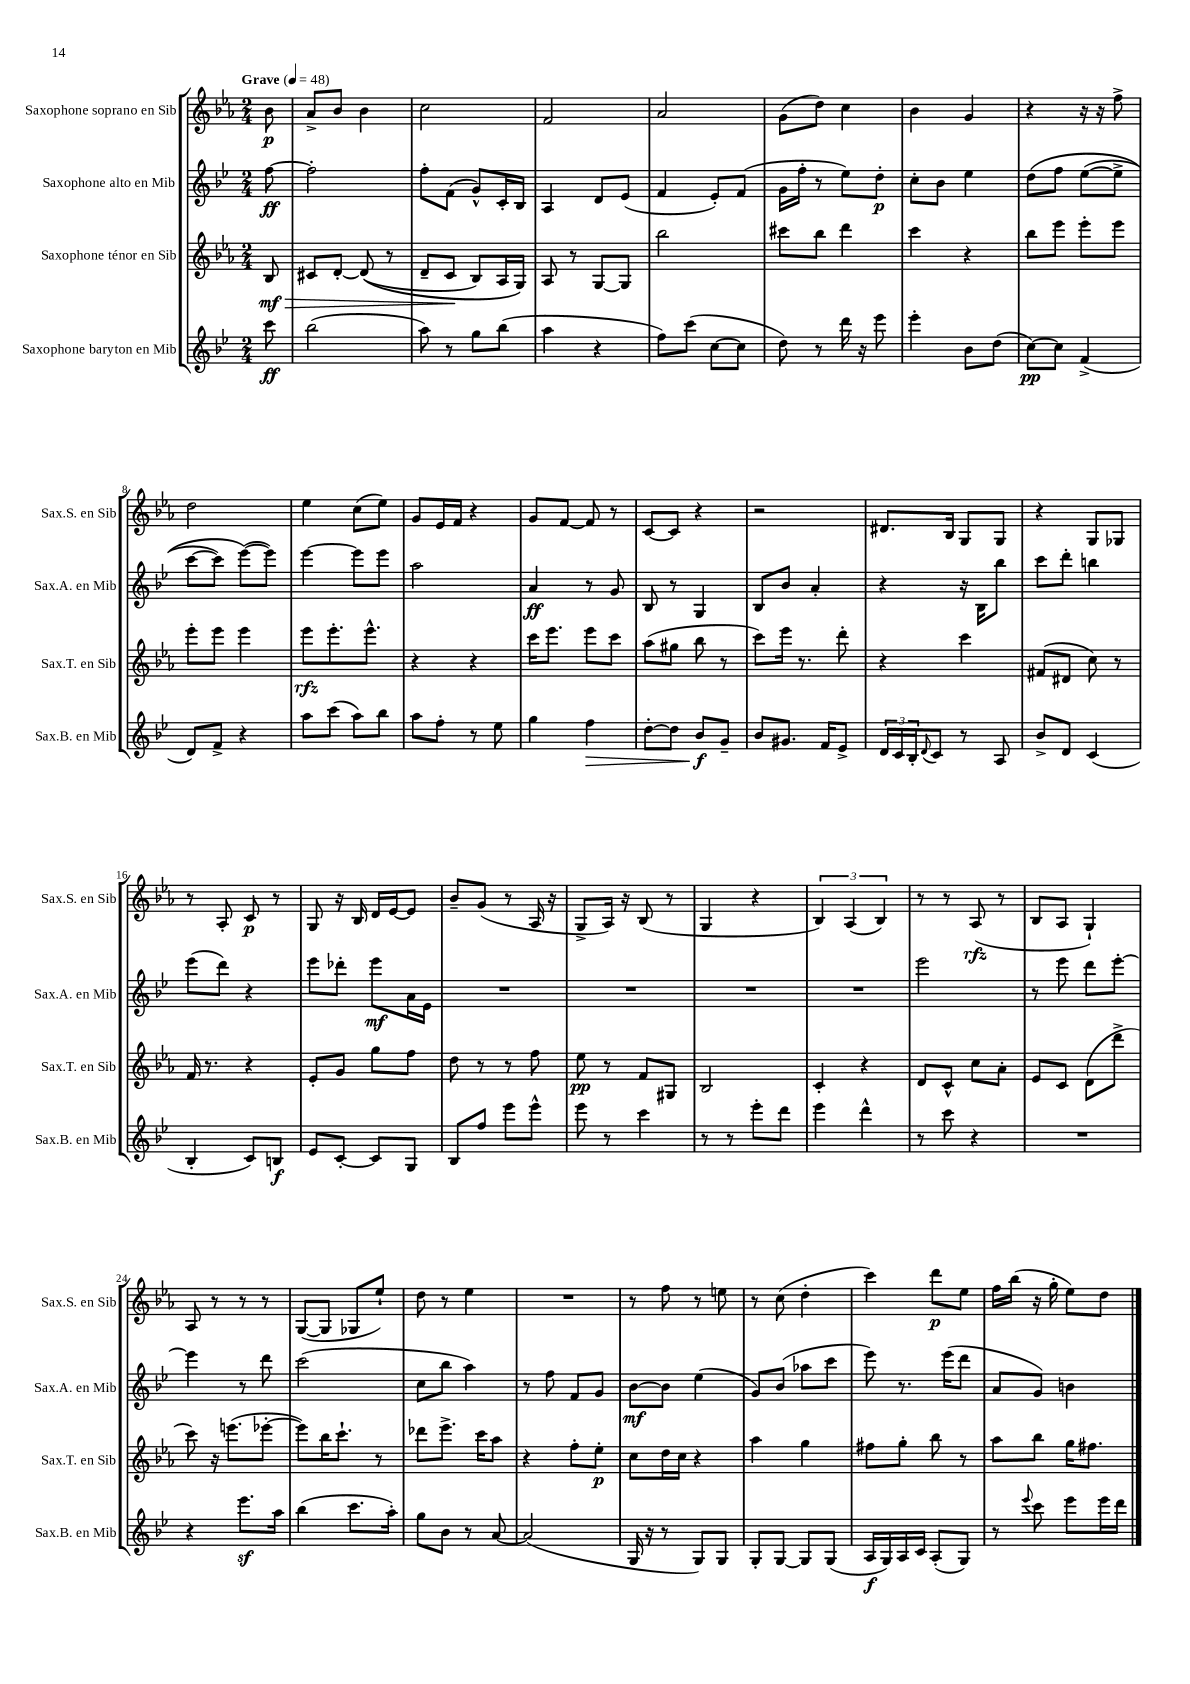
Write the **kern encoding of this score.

**kern	**dynam	**kern	**dynam	**kern	**dynam	**kern	**dynam
*part4	*part4	*part3	*part3	*part2	*part2	*part1	*part1
*staff4	*staff4	*staff3	*staff3	*staff2	*staff2	*staff1	*staff1
*I"Saxophone baryton en Mib	*	*I"Saxophone ténor en Sib	*	*I"Saxophone alto en Mib	*	*I"Saxophone soprano en Sib	*
*I'Sax.B. en Mib	*	*I'Sax.T. en Sib	*	*I'Sax.A. en Mib	*	*I'Sax.S. en Sib	*
*clefG2	*	*clefG2	*	*clefG2	*	*clefG2	*
*k[b-e-]	*	*k[b-e-a-]	*	*k[b-e-]	*	*k[b-e-a-]	*
*M2/4	*	*M2/4	*	*M2/4	*	*M2/4	*
*MM48	*	*MM48	*	*MM48	*	*MM48	*
=	=	=	=	=	=	=	=
!	!	!	!	!	!	!LO:TX:a:B:t=Grave	!
!	!	!	!LO:HP:b	!	!	!	!
8ccc\	ff	8B-/	> mf	[8ff\	ff	8b-\	p
=1	=1	=1	=1	=1	=1	=1	=1
(2bb-\	.	8c#X/L	.	2ff'\]	.	8a-^/L	.
.	.	[8d'/J	.	.	.	8b-/J	.
.	.	((8d/]	.	.	.	4b-\	.
.	.	8r	.	.	.	.	.
=2	=2	=2	=2	=2	=2	=2	=2
8aa\)	.	8d~/L	.	8ff'\L	.	2cc\	.
8r	.	8c/J	.	(8f\J	.	.	.
8gg\L	.	8B-/L)	]	8g^^/L)	.	.	.
(8bb-\J	.	16A-/L	.	16c'/L	.	.	.
.	.	16G/JJ)	.	16B-/JJ	.	.	.
=3	=3	=3	=3	=3	=3	=3	=3
4aa\	.	8A-/	.	4A/	.	2f/	.
.	.	8r	.	.	.	.	.
4r	.	[8G/L	.	8d/L	.	.	.
.	.	8G/J]	.	(8e-/J	.	.	.
=4	=4	=4	=4	=4	=4	=4	=4
8ff\L)	.	2bb-\	.	4f/	.	2a-/	.
(8ccc\J	.	.	.	.	.	.	.
[8cc\L	.	.	.	8e-'/L)	.	.	.
8cc\J]	.	.	.	(8f/J	.	.	.
=5	=5	=5	=5	=5	=5	=5	=5
8dd\)	.	8ccc#X\L	.	16g\LL	.	(8g\L	.
.	.	.	.	16ff'\JJ	.	.	.
8r	.	8bb-\J	.	8r	.	8dd\J)	.
16ddd\	.	4ddd\	.	8ee-\L)	.	4cc\	.
16r	.	.	.	.	.	.	.
8eee-\	.	.	.	8dd'\J	p	.	.
=6	=6	=6	=6	=6	=6	=6	=6
4eee-'\	.	4ccc\	.	8cc'\L	.	4b-\	.
.	.	.	.	8b-\J	.	.	.
8b-\L	.	4r	.	4ee-\	.	4g/	.
(8dd\J	.	.	.	.	.	.	.
=7	=7	=7	=7	=7	=7	=7	=7
[8cc\L)	pp	8bb-\L	.	(8dd\L	.	4r	.
8cc\J]	.	8eee-\J	.	8ff\J	.	.	.
(4f^/	.	8eee-'\L	.	([8ee-\L	.	16r	.
.	.	.	.	.	.	16r	.
.	.	8eee-\J	.	8ee-^\J]	.	8ff^\	.
!!LO:LB:g=z
=8	=8	=8	=8	=8	=8	=8	=8
8d/L)	.	8eee-'\L	.	[8ccc\L	.	2dd\	.
8f^/J	.	8eee-\J	.	8ccc\J])	.	.	.
4r	.	4eee-\	.	([8eee-\L)	.	.	.
.	.	.	.	8eee-\J])	.	.	.
=9	=9	=9	=9	=9	=9	=9	=9
8aa\L	.	8eee-\L	rfz	[4eee-\	.	4ee-\	.
(8ccc\J	.	8.eee-'\	.	.	.	.	.
8aa\L)	.	.	.	8eee-\L]	.	(8cc\L	.
.	.	8.eee-^^\J	.	.	.	.	.
8bb-\J	.	.	.	8eee-\J	.	8ee-\J)	.
=10	=10	=10	=10	=10	=10	=10	=10
8aa\L	.	4r	.	2aa\	.	8g/L	.
8ff'\J	.	.	.	.	.	16e-/L	.
.	.	.	.	.	.	16f/JJ	.
8r	.	4r	.	.	.	4r	.
8ee-\	.	.	.	.	.	.	.
=11	=11	=11	=11	=11	=11	=11	=11
4gg\	.	16ccc\KL	.	4a/	ff	8g/L	.
.	.	8.eee-\J	.	.	.	.	.
.	.	.	.	.	.	[8f/J	.
!	!LO:HP:b	!	!	!	!	!	!
4ff\	>	8eee-\L	.	8r	.	8f/]	.
.	.	8ccc\J	.	8g/	.	8r	.
=12	=12	=12	=12	=12	=12	=12	=12
[8dd'\L	.	(8aa-\L	.	8B-/	.	[8c/L	.
8dd\J]	.	8gg#X\J	.	8r	.	8c/J]	.
8b-/L	f	8bb-\	.	4G/	.	4r	.
8g~/J	]	8r	.	.	.	.	.
=13	=13	=13	=13	=13	=13	=13	=13
8b-/L	.	8ccc\L)	.	8B-/L	.	2r	.
8.g#X/J	.	16eee-\Jk	.	8b-/J	.	.	.
.	.	8.r	.	.	.	.	.
.	.	.	.	4a'/	.	.	.
16f/KL	.	.	.	.	.	.	.
8e-^/J	.	8ddd'\	.	.	.	.	.
=14	=14	=14	=14	=14	=14	=14	=14
24d/LL	.	4r	.	4r	.	8.d#X/L	.
24c/	.	.	.	.	.	.	.
24B-'/J	.	.	.	.	.	.	.
8qqd/	.	.	.	.	.	.	.
8c/J	.	.	.	.	.	.	.
.	.	.	.	.	.	16B-/Jk	.
8r	.	4ccc\	.	16r	.	8G/L	.
.	.	.	.	16B-\KL	.	.	.
8A/	.	.	.	8bb-\J	.	8G/J	.
=15	=15	=15	=15	=15	=15	=15	=15
8b-^/L	.	(8f#X/L	.	8ccc\L	.	4r	.
8d/J	.	8d#X/J	.	8ddd'\J	.	.	.
(4c/	.	8cc\)	.	4bbn\	.	8G/L	.
.	.	8r	.	.	.	8G-X/J	.
!!LO:LB:g=z
=16	=16	=16	=16	=16	=16	=16	=16
4B-'/	.	16f/	.	(8eee-\L	.	8r	.
.	.	8.r	.	.	.	.	.
.	.	.	.	8ddd\J)	.	8A-'/	.
8c/L)	.	4r	.	4r	.	8c/	p
8Bn/J	f	.	.	.	.	8r	.
=17	=17	=17	=17	=17	=17	=17	=17
8e-/L	.	8e-'/L	.	8eee-\L	.	8G/	.
[8c'/J	.	8g/J	.	8ddd-X'\J	.	16r	.
.	.	.	.	.	.	16B-/	.
8c/L]	.	8gg\L	.	8eee-\L	mf	16d/LL	.
.	.	.	.	.	.	[16e-/J	.
8G/J	.	8ff\J	.	16a\L	.	8e-/J]	.
.	.	.	.	16e-\JJ	.	.	.
=18	=18	=18	=18	=18	=18	=18	=18
8B-/L	.	8dd\	.	2r	.	8b-~/L	.
8ff/J	.	8r	.	.	.	(8g/J	.
8eee-\L	.	8r	.	.	.	8r	.
8eee-^^\J	.	8ff\	.	.	.	16A-/	.
.	.	.	.	.	.	16r	.
=19	=19	=19	=19	=19	=19	=19	=19
8eee-\	.	8ee-\	pp	2r	.	8G^/L	.
8r	.	8r	.	.	.	16A-/Jk)	.
.	.	.	.	.	.	16r	.
4ccc\	.	8f/L	.	.	.	(8B-/	.
.	.	8G#X/J	.	.	.	8r	.
=20	=20	=20	=20	=20	=20	=20	=20
8r	.	2B-/	.	2r	.	4G/	.
8r	.	.	.	.	.	.	.
8eee-'\L	.	.	.	.	.	4r	.
8ddd\J	.	.	.	.	.	.	.
=21	=21	=21	=21	=21	=21	=21	=21
4eee-\	.	4c'/	.	2r	.	6B-/)	.
.	.	.	.	.	.	(6A-/	.
4ddd^^\	.	4r	.	.	.	.	.
.	.	.	.	.	.	6B-/)	.
=22	=22	=22	=22	=22	=22	=22	=22
8r	.	8d/L	.	2eee-\	.	8r	.
8ccc\	.	8c^^/J	.	.	.	8r	.
4r	.	8cc\L	.	.	.	(8A-/	rfz
.	.	8a-'\J	.	.	.	8r	.
=23	=23	=23	=23	=23	=23	=23	=23
2r	.	8e-/L	.	8r	.	8B-/L	.
.	.	8c/J	.	8eee-\	.	8A-/J	.
.	.	(8d\L	.	8ddd\L	.	4G`/)	.
.	.	8ddd^\J	.	[8eee-'\J	.	.	.
!!LO:LB:g=z
=24	=24	=24	=24	=24	=24	=24	=24
4r	.	8ccc\)	.	4eee-\]	.	8A-/	.
.	.	16r	.	.	.	8r	.
.	.	(8.eeen\L	.	.	.	.	.
8.eee-z\L	.	.	.	8r	.	8r	.
.	.	[8eee-X'\J	.	8ddd\	.	8r	.
16aa\Jk	.	.	.	.	.	.	.
=25	=25	=25	=25	=25	=25	=25	=25
(4bb-\	.	8eee-\L])	.	(2ccc\	.	([8G/L	.
.	.	16bb-\K	.	.	.	8G/J]	.
.	.	8.ccc`\J	.	.	.	.	.
8.ccc\L	.	.	.	.	.	8G-X/L	.
.	.	8r	.	.	.	8ee-`/J)	.
16aa'\Jk)	.	.	.	.	.	.	.
=26	=26	=26	=26	=26	=26	=26	=26
8gg\L	.	8ddd-X\L	.	8cc\L	.	8dd\	.
8b-\J	.	8.eee-^\J	.	8bb-\J	.	8r	.
8r	.	.	.	4aa\)	.	4ee-\	.
.	.	16ccc\KL	.	.	.	.	.
[8a/	.	8aa-\J	.	.	.	.	.
=27	=27	=27	=27	=27	=27	=27	=27
(2a/]	.	4r	.	8r	.	2r	.
.	.	.	.	8ff\	.	.	.
.	.	8ff'\L	.	8f/L	.	.	.
.	.	8ee-'\J	p	8g/J	.	.	.
=28	=28	=28	=28	=28	=28	=28	=28
16G/	.	8cc\L	.	[8b-\L	mf	8r	.
16r	.	.	.	.	.	.	.
8r	.	16dd\L	.	8b-\J]	.	8ff\	.
.	.	16cc\JJ	.	.	.	.	.
8G/L)	.	4r	.	(4ee-\	.	8r	.
8G/J	.	.	.	.	.	8een\	.
=29	=29	=29	=29	=29	=29	=29	=29
8G'/L	.	4aa-\	.	8g/L)	.	8r	.
[8G/J	.	.	.	(8b-/J	.	(8cc\	.
8G/L]	.	4gg\	.	8aa-X\L	.	4dd'\	.
(8G/J	.	.	.	8ccc\J	.	.	.
=30	=30	=30	=30	=30	=30	=30	=30
16A/LL	f	8ff#X\L	.	8eee-\)	.	4ccc\)	.
16G/)	.	.	.	.	.	.	.
16A/	.	8gg'\J	.	8.r	.	.	.
16c/JJ	.	.	.	.	.	.	.
(8A'/L	.	8bb-\	.	.	.	8ddd\L	p
.	.	.	.	(16eee-\KL	.	.	.
8G/J)	.	8r	.	8ddd\J	.	8ee-\J	.
=31	=31	=31	=31	=31	=31	=31	=31
8r	.	8aa-\L	.	8a/L	.	16ff\LL	.
.	.	.	.	.	.	(16bb-\JJ	.
8qqeee-/	.	.	.	.	.	.	.
8ccc\	.	8bb-\J	.	8g/J)	.	16r	.
.	.	.	.	.	.	16gg'\	.
8eee-\L	.	16gg\KL	.	4bn\	.	8ee-\L)	.
.	.	8.ff#X\J	.	.	.	.	.
16eee-\L	.	.	.	.	.	8dd\J	.
16ddd\JJ	.	.	.	.	.	.	.
==	==	==	==	==	==	==	==
*-	*-	*-	*-	*-	*-	*-	*-
